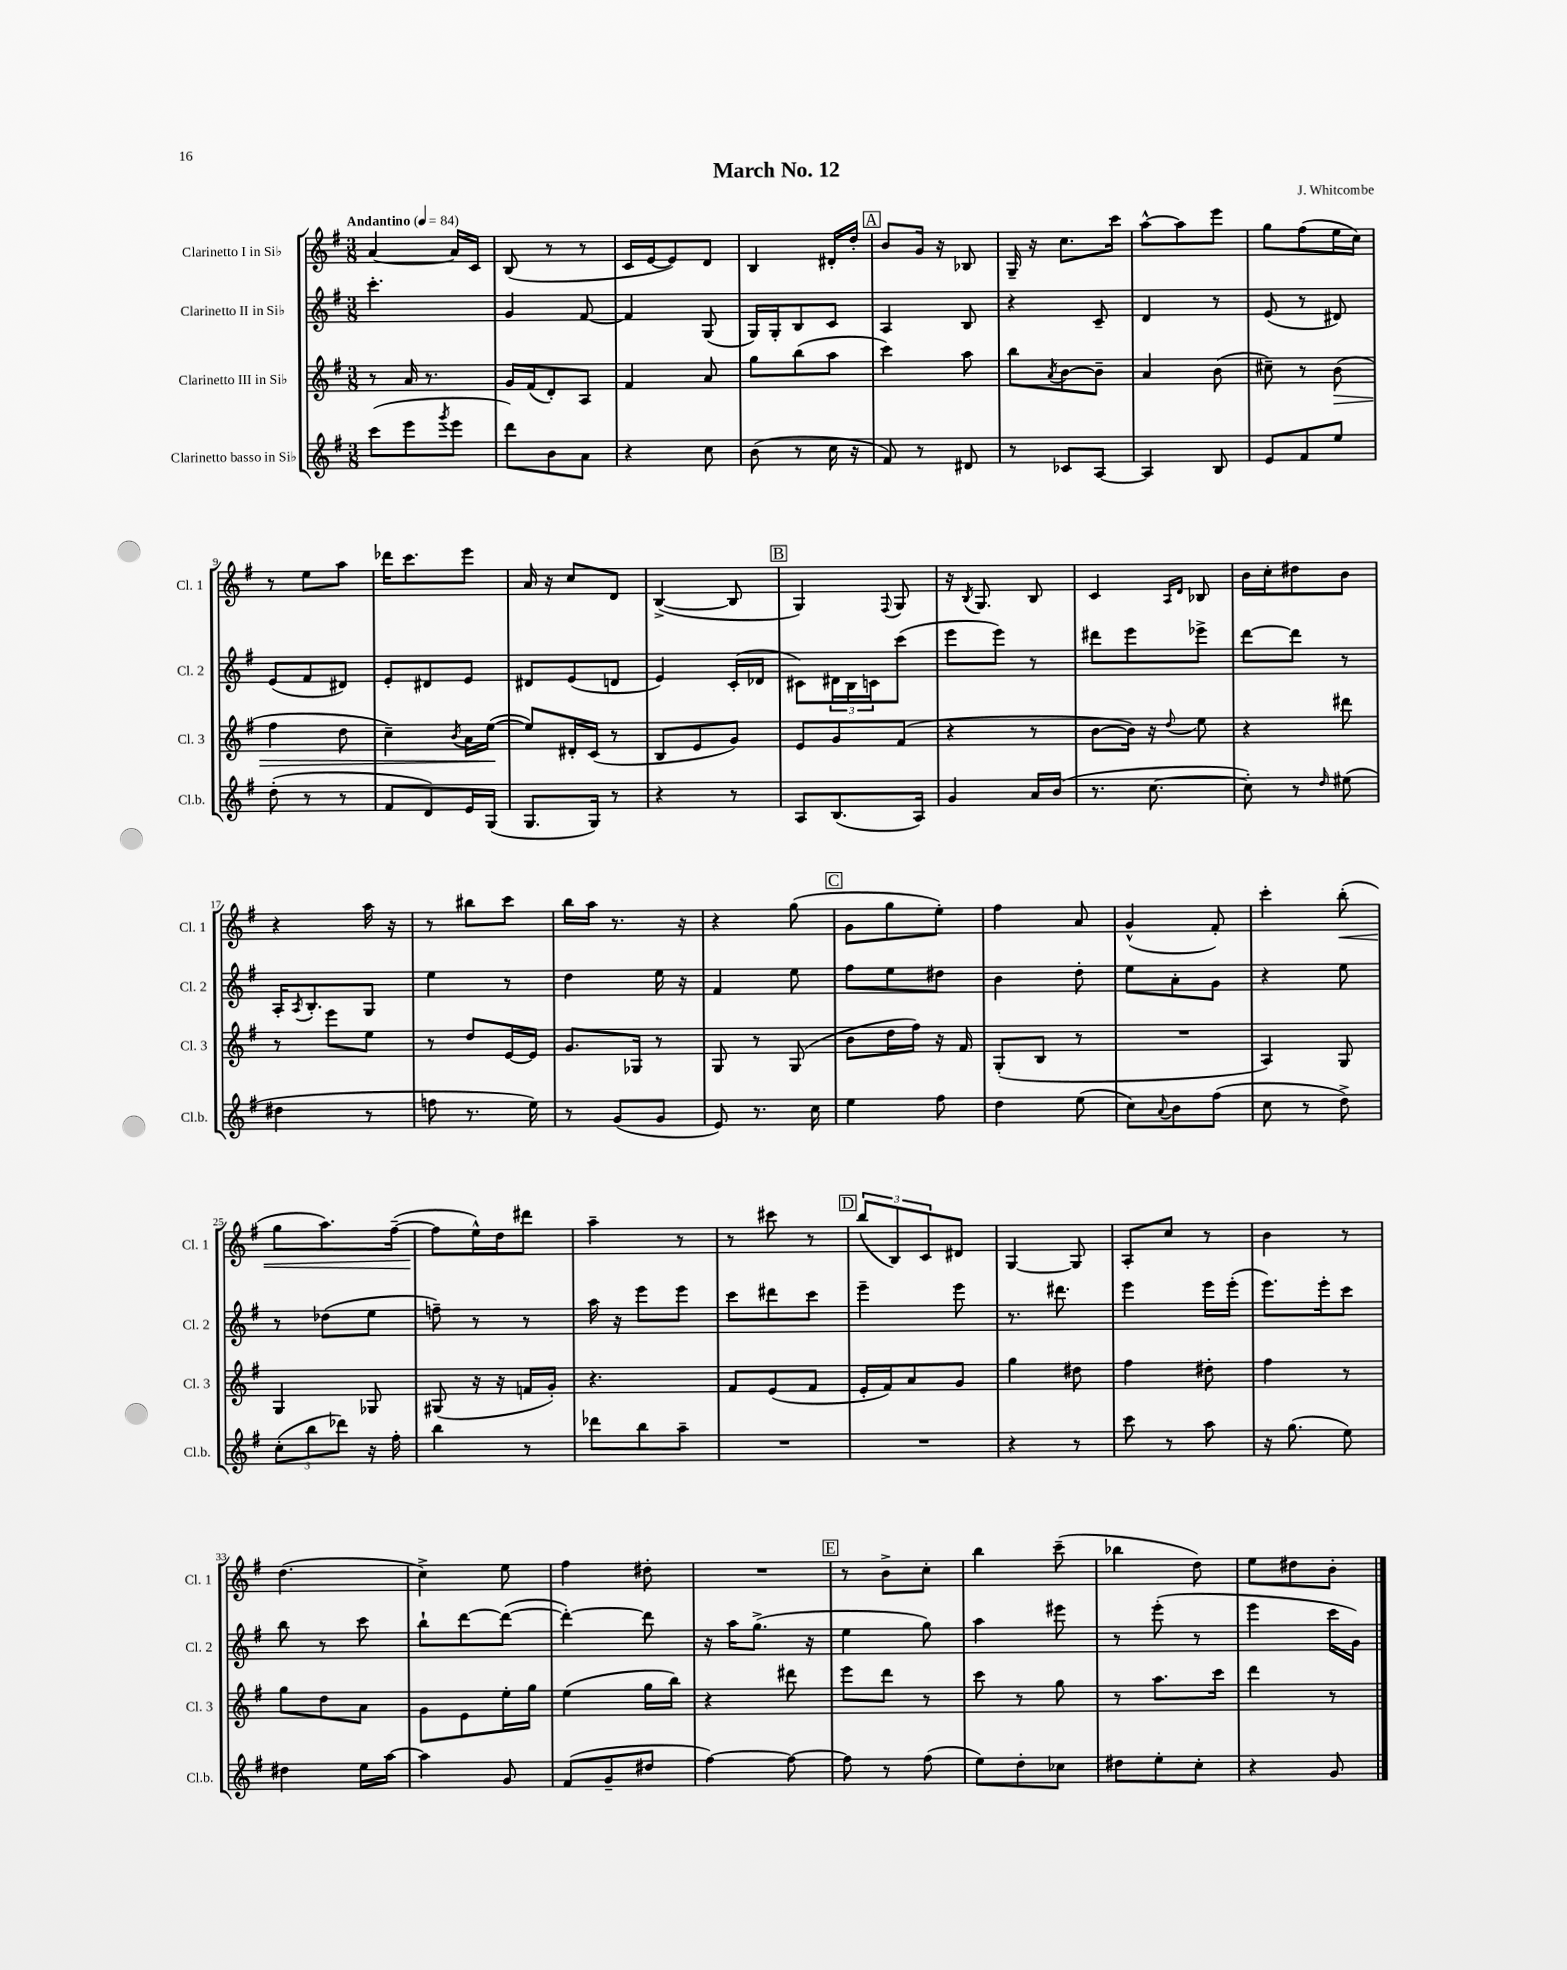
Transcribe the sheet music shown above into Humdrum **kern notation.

**kern	**kern	**kern	**kern
*staff4	*staff3	*staff2	*staff1
*clefG2	*clefG2	*clefG2	*clefG2
*k[f#]	*k[f#]	*k[f#]	*k[f#]
*M3/8	*M3/8	*M3/8	*M3/8
*MM84	*MM84	*MM84	*MM84
(8ccc	8r	4.ccc'	[4a
8eee	16a	.	.
.	8.r	.	.
8qggg	.	.	.
8eee	.	.	16a]
.	.	.	16c
=	=	=	=
8ddd)	16g	4g	(8B
.	(16f#	.	.
8b	8d')	.	8r
8a	8A	[8f#	8r
=	=	=	=
4r	4f#	4f#]	16c
.	.	.	[16e
.	.	.	8e])
8cc	8a	(8G	8d
=	=	=	=
(8b	8gg	16G)	4B
.	.	16G'	.
8r	(8bb	8B	.
16cc	8aa	8c	16d#'
16r	.	.	16dd'
=	=	=	=
8f#)	4ccc)	4A	8b
8r	.	.	16g
.	.	.	16r
8d#	8aa	8B	8B-
=	=	=	=
8r	8bb	4r	16G~
.	.	.	16r
.	8qa	.	.
8c-	[8b	.	8.cc
[8A	8b~]	8c~	.
.	.	.	16ccc
=	=	=	=
4A]	4a	4d	[8aa^^
.	.	.	8aa]
8B	(8b	8r	8eee
=	=	=	=
8e	8cc#~)	(8e	8gg
8f#	8r	8r	(8ff#
8ee	(8b	8d#)	16ee
.	.	.	16cc)
=	=	=	=
(8dd'	4ff#	(8e	8r
8r	.	8f#	8ee
8r	8dd	8d#)	8aa
=	=	=	=
8f#	4cc~)	8e'	16ddd-
.	.	.	8.ccc
8d)	.	8d#	.
.	8qb	.	.
16e	16a	8e	8eee
(16G	([16ee	.	.
=	=	=	=
8.G	8ee])	8d#	16a
.	.	.	16r
.	16d#'	(8e	8cc
16G)	(16c	.	.
8r	8r	8d	8d
=	=	=	=
4r	8B	4e)	([4B^
.	8e	.	.
8r	8g)	(16c'	8B]
.	.	16d-	.
=	=	=	=
8A	8e	8c#)	4G)
(8.B	8g	24d#	.
.	.	24B	.
.	.	24c	.
.	.	.	8qqF#
.	(8f#	(8ccc	8G
16A)	.	.	.
=	=	=	=
4g	4r	8eee	16r
.	.	.	8qB
.	.	.	8.G
.	.	8eee)	.
16a	8r	8r	8B
(16b	.	.	.
=	=	=	=
8.r	[8b	8ddd#	4c
.	16b])	8eee	.
[8.cc	16r	.	.
.	.	.	16qqA
.	8qqdd	.	16qqd
.	8ee	8eee-^	8B-
=	=	=	=
8cc'])	4r	[8ddd	16b
.	.	.	16cc'
8r	.	8ddd]	8dd#
16qqdd	.	.	.
(8ee#	8ddd#	8r	8b
=	=	=	=
4dd#	8r	16A'	4r
.	.	8qA	.
.	.	8.B'	.
.	8eee	.	.
8r	8ee	8G	16aa
.	.	.	16r
=	=	=	=
8ff	8r	4ee	8r
8.r	8dd	.	8bb#
.	[16e	8r	8ccc
16ee)	16e]	.	.
=	=	=	=
8r	8.g	4dd	16bb
.	.	.	16aa
(8g	.	.	8.r
.	16G-	.	.
8g	8r	16ee	.
.	.	16r	16r
=	=	=	=
8e)	8G	4f#	4r
8.r	8r	.	.
.	(8G	8ee	(8gg
16cc	.	.	.
=	=	=	=
4ee	8b	8ff#	8g
.	16dd	8ee	8gg
.	16ff#)	.	.
8ff#	16r	8dd#	8ee')
.	16f#	.	.
=	=	=	=
4dd	(8G'	4b	4ff#
.	8B	.	.
(8ee	8r	8dd'	8a
=	=	=	=
8cc)	4.r	8ee	(4g^^
8qqa	.	.	.
8b	.	8a'	.
(8ff#	.	8g	8f#')
=	=	=	=
8cc	4A)	4r	4ccc'
8r	.	.	.
8dd^)	8G	8ee	(8bb'
=	=	=	=
(12cc'	4G	8r	8gg
12bb	.	.	.
.	.	(8dd-	8.aa)
12ddd-)	.	.	.
16r	8G-	8ee	.
16ff#'	.	.	([16ff#~
=	=	=	=
4bb	(8G#	8ff~)	8ff#]
.	16r	8r	16ee^^)
.	16r	.	16dd
8r	16f	8r	8ddd#
.	16g')	.	.
=	=	=	=
8ddd-	4.r	16aa	4aa~
.	.	16r	.
8bb	.	8eee	.
8aa~	.	8eee	8r
=	=	=	=
4.r	8f#	8ccc	8r
.	(8e	8ddd#	8ccc#
.	8f#	8ccc	8r
=	=	=	=
4.r	16e'	4eee~	(12bb
.	16f#)	.	.
.	.	.	12B)
.	8a	.	.
.	.	.	12c
.	8g	8eee	8d#
=	=	=	=
4r	4gg	8.r	[4G
.	.	8.ddd#	.
8r	8dd#	.	8G]
=	=	=	=
8ccc	4ff#	4eee	8A'
8r	.	.	8cc
8aa	8dd#'	16eee	8r
.	.	(16eee'	.
=	=	=	=
16r	4ff#	8.eee)	4b
(8.gg	.	.	.
.	.	16eee'	.
8ee)	8r	8ccc	8r
=	=	=	=
4dd#	8gg	8bb	(4.dd
.	8dd	8r	.
16ee	8a	8ccc	.
[16aa	.	.	.
=	=	=	=
4aa]	8g	8bb`	4cc^)
.	8e	[8ddd	.
8g	16ee'	(8ddd_	8ee
.	16gg	.	.
=	=	=	=
(8f#	(4ee	4ddd'_)	4ff#
8g~	.	.	.
8dd#	16gg	8ddd]	8dd#'
.	16bb)	.	.
=	=	=	=
[4ff#)	4r	16r	4.r
.	.	16aa	.
.	.	(8.gg^	.
8ff#_	8ddd#	.	.
.	.	16r	.
=	=	=	=
8ff#]	8eee	4ee	8r
8r	8ddd	.	8b^
(8ff#	8r	8gg)	8cc'
=	=	=	=
8ee)	8ccc	4aa	4bb
8dd'	8r	.	.
8cc-	8gg	8eee#	(8ccc~
=	=	=	=
8dd#	8r	8r	4bb-
8ee'	8.aa	(8eee'	.
8cc'	.	8r	8dd)
.	16ccc	.	.
=	=	=	=
4r	4ddd	4eee	8ee
.	.	.	8dd#
8g	8r	16ccc	8b'
.	.	16g)	.
==	==	==	==
*-	*-	*-	*-
